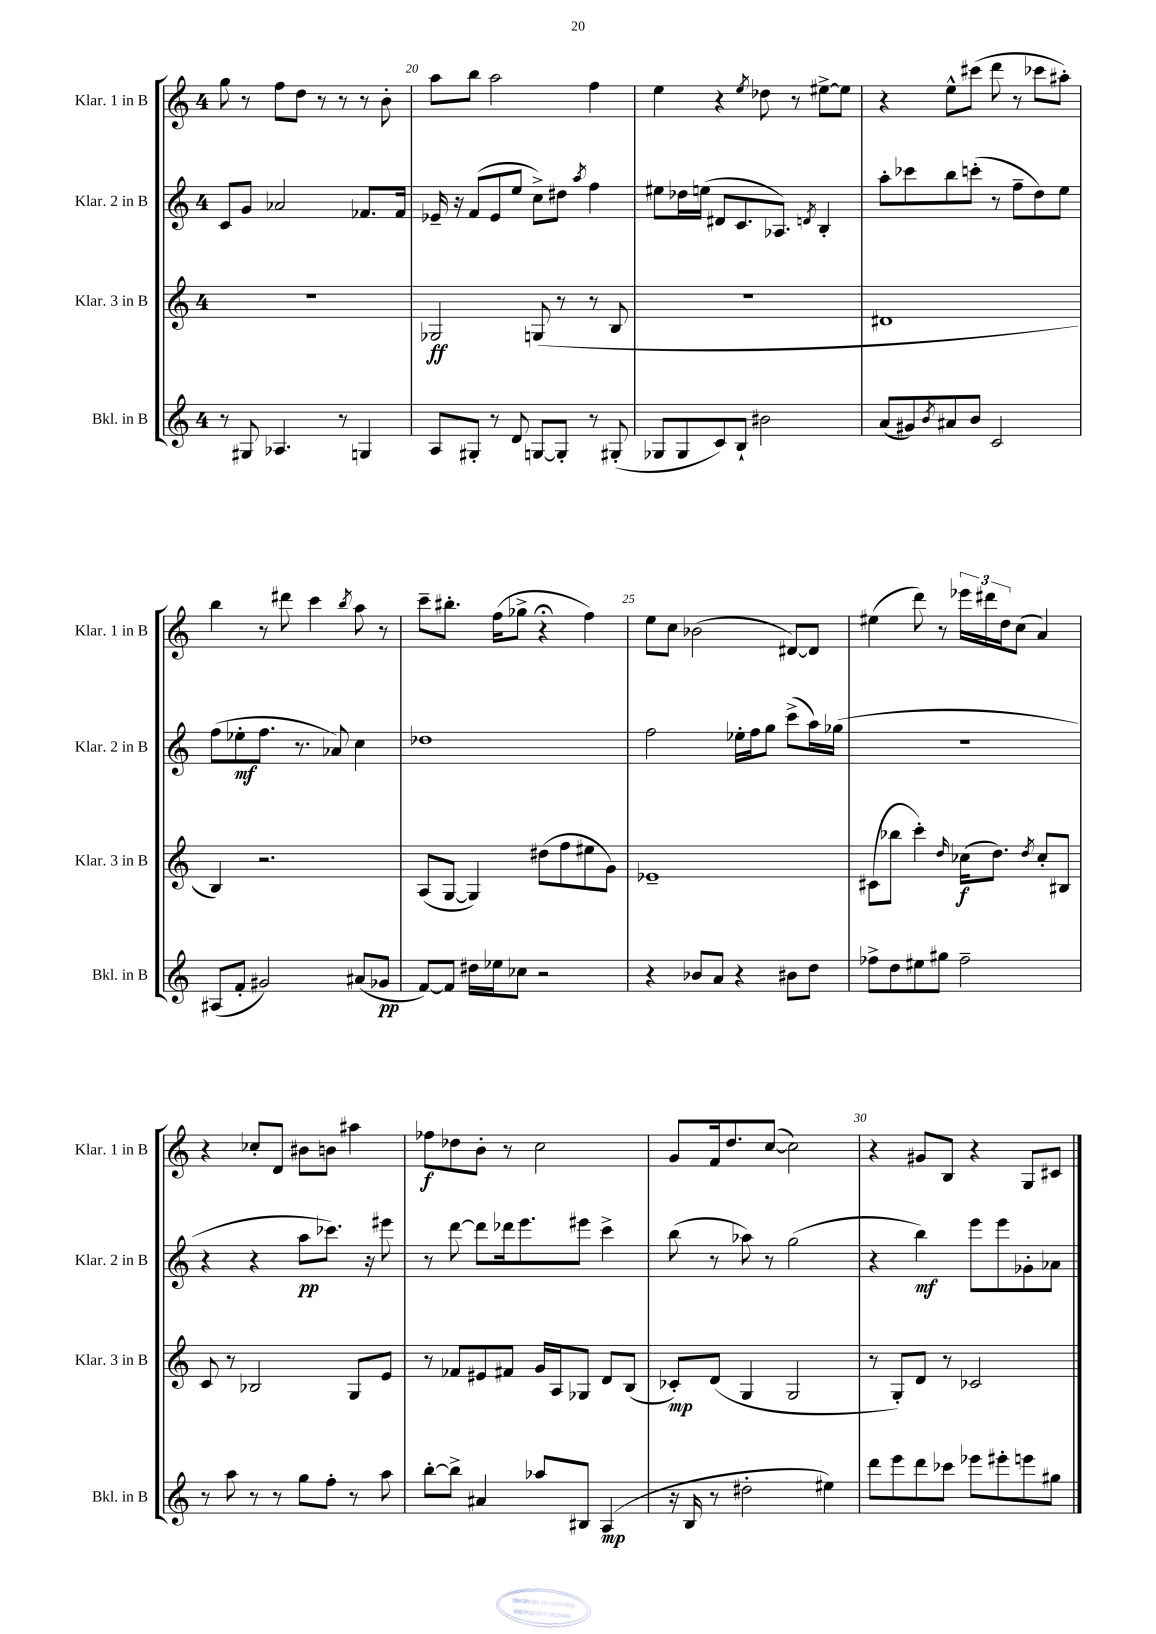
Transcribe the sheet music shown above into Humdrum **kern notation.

**kern	**kern	**kern	**kern
*staff4	*staff3	*staff2	*staff1
*clefG2	*clefG2	*clefG2	*clefG2
*k[]	*k[]	*k[]	*k[]
*M4/4	*M4/4	*M4/4	*M4/4
8r	1r	8c	8gg
8G#	.	8g	8r
4.A-	.	2a-	8ff
.	.	.	8dd
.	.	.	8r
8r	.	.	8r
4G	.	8.f-	8r
.	.	.	8b'
.	.	16f-	.
=	=	=	=
8A	2G-	16e-~	8aa
.	.	16r	.
8G#'	.	(8f	8bb
8r	.	8e-	2aa
8d	.	8ee	.
[8G	(8G	8cc^)	.
8G']	8r	8dd#	.
.	.	8qaa	.
8r	8r	4ff	4ff
(8G#'	8B	.	.
=	=	=	=
8G-	1r	8ee#	4ee
8G-	.	16dd-	.
.	.	(16ee	.
8c)	.	8d#	4r
8B`	.	8.c	.
.	.	.	8qee
2b#	.	.	8dd-
.	.	8.A-)	.
.	.	.	8r
.	.	8qd	.
.	.	4B'	[8ee#^
.	.	.	8ee#]
=	=	=	=
(8a	1d#	8aa'	4r
8g#)	.	8ccc-	.
8qb	.	.	.
8a#	.	8bb	8ee^^
8b	.	(8ccc'	(8ccc#
2c	.	8r	8ddd
.	.	8ff~	8r
.	.	8dd)	8ccc-
.	.	8ee	8aa#')
=	=	=	=
(8A#	4B)	(8ff	4bb
8f'	.	8ee-'	.
2g#)	2.r	8.ff	8r
.	.	.	8ddd#
.	.	8.r	.
.	.	.	4ccc
.	.	8a-)	.
.	.	.	8qbb
(8a#	.	4cc	8aa
8g-	.	.	8r
=	=	=	=
[8f)	(8A	1dd-	8ccc~
8f]	[8G	.	8.bb#'
16dd#	4G])	.	.
16ee-	.	.	(16ff
8cc-	.	.	8gg-^
2r	(8dd#	.	4r;
.	8ff	.	.
.	8ee#	.	4ff)
.	8g)	.	.
=	=	=	=
4r	1e-~	2ff	8ee
.	.	.	8cc
8b-	.	.	(2b-
8a	.	.	.
4r	.	16ee-'	.
.	.	16ff	.
.	.	8gg	.
8b#	.	(8ccc^	[8d#)
8dd	.	16aa)	8d#]
.	.	(16gg-	.
=	=	=	=
8ff-^	(8c#	1r	(4ee#
8dd	8bb-	.	.
8ee#	4ccc')	.	8ddd)
8gg#	.	.	8r
.	16qqdd	.	.
2ff-~	(16cc-	.	24eee-
.	.	.	24ddd#
.	8.dd)	.	.
.	.	.	24dd
.	.	.	(8cc
.	8qdd	.	.
.	8cc-'	.	4a)
.	8B#	.	.
=	=	=	=
8r	8c	4r	4r
8aa	8r	.	.
8r	2B-	4r	8cc-'
8r	.	.	8d
8gg	.	8aa	8b#
8ff'	.	8.ccc-)	8b
8r	8G	.	4aa#
.	.	16r	.
8aa	8e	8eee#	.
=	=	=	=
[8bb'	8r	8r	8ff-
8bb^]	8f-	[8ddd	8dd-
4a#	8e#	8ddd]	8b'
.	8f#	16ddd-	8r
.	.	8.eee	.
8aa-	16g	.	2cc
.	16A	.	.
8B#	8G-	8eee#	.
(4A	8d	4ccc^	.
.	(8B	.	.
=	=	=	=
16r	8c-')	(8bb	8g
16B	.	.	.
8r	(8d	8r	16f
.	.	.	8.dd
2dd#'	4G	8aa-)	.
.	.	8r	([8cc
.	2G	(2gg	2cc])
4ee#)	.	.	.
=	=	=	=
8ddd	8r	4r	4r
8eee	8G')	.	.
8ddd	8d	4bb)	8g#
8ccc-	8r	.	8B
8eee-	2c-	8eee	4r
8eee#'	.	8eee	.
8eee	.	8g-'	8G
8gg#	.	8a-	8c#
==	==	==	==
*-	*-	*-	*-
